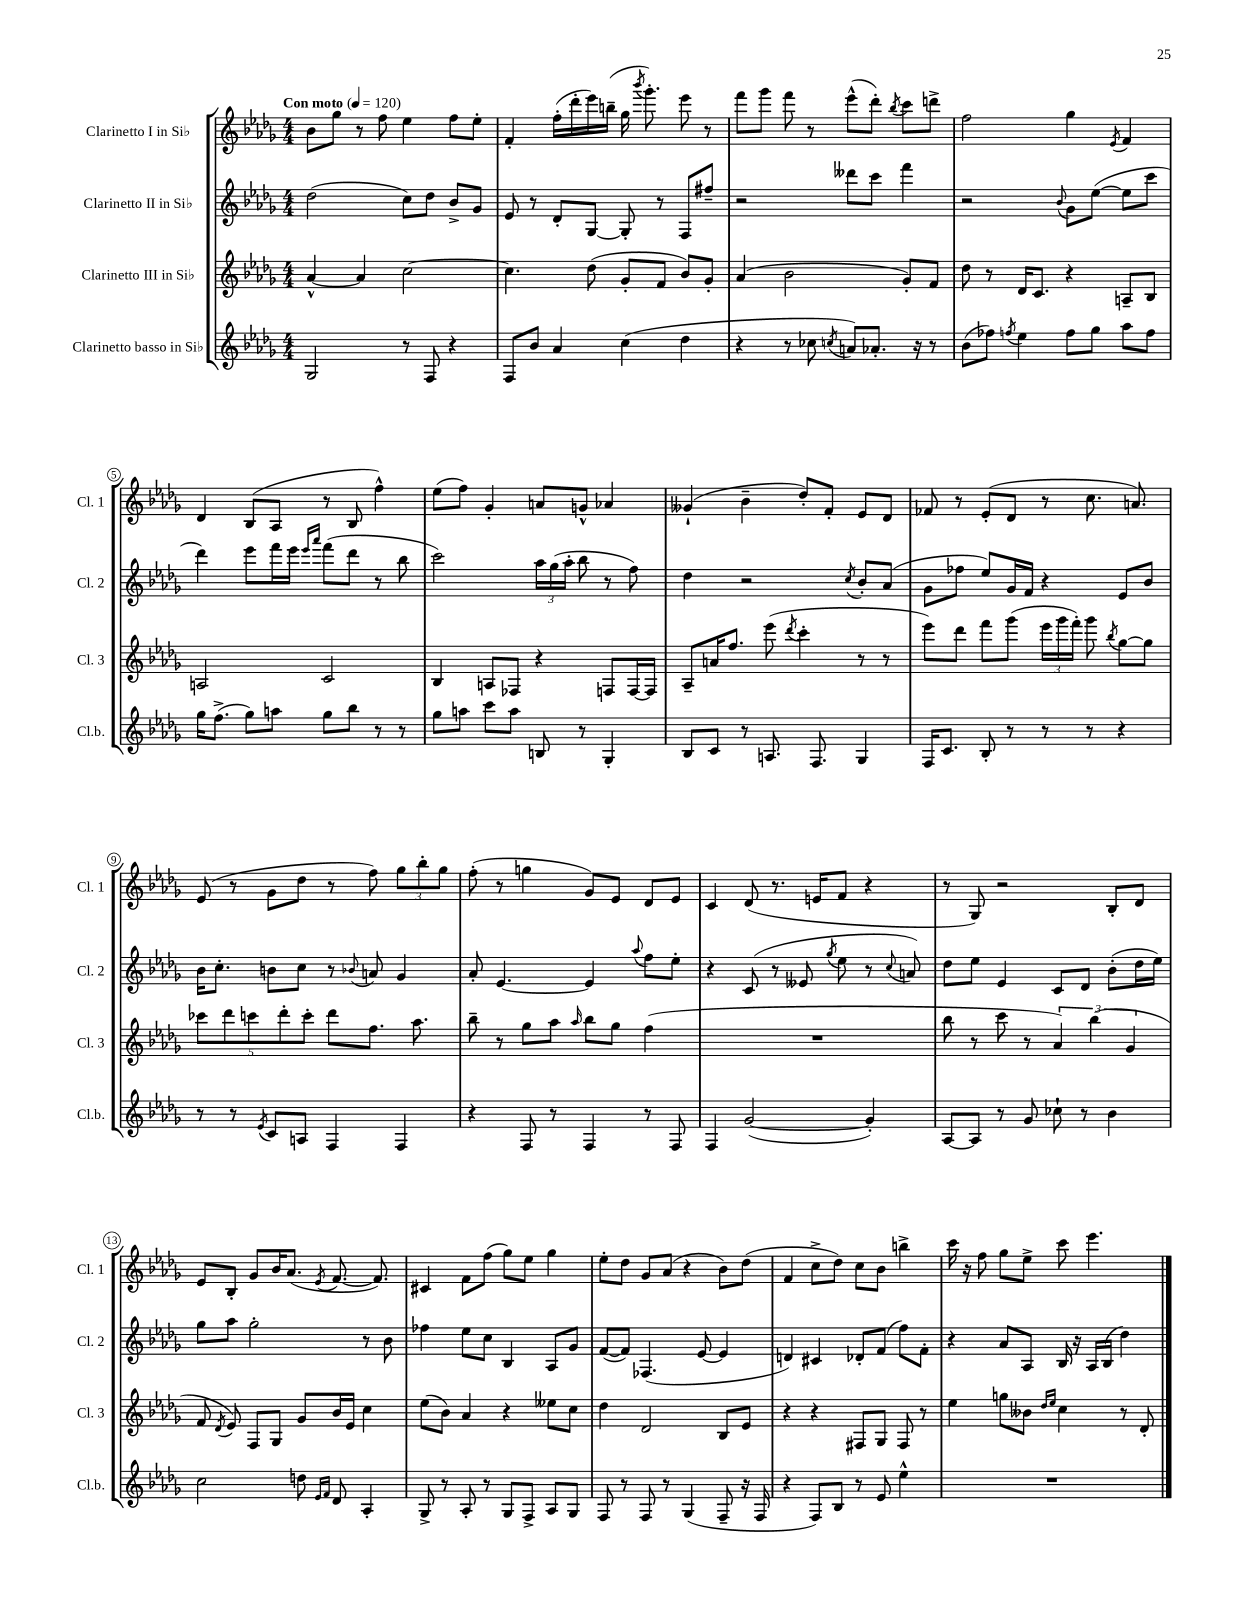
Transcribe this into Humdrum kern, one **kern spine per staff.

**kern	**kern	**kern	**kern
*staff4	*staff3	*staff2	*staff1
*clefG2	*clefG2	*clefG2	*clefG2
*k[b-e-a-d-g-]	*k[b-e-a-d-g-]	*k[b-e-a-d-g-]	*k[b-e-a-d-g-]
*M4/4	*M4/4	*M4/4	*M4/4
*MM120	*MM120	*MM120	*MM120
2G-/	[4a-^^/	(2dd-\	8b-\L
.	.	.	8gg-\J
.	4a-/]	.	8r
.	.	.	8ff\
8r	[2cc\	8cc\L)	4ee-\
8F/	.	8dd-\J	.
4r	.	8b-^/L	8ff\L
.	.	8g-/J	8ee-'\J
=	=	=	=
8F/L	4.cc\]	8e-/	4f'/
8b-/J	.	8r	.
4a-/	.	8d-'/L	(16ff'\LL
.	.	.	16ddd-'\
.	(8dd-\	[8G-/J	16eee-\)
.	.	.	(16bb~\JJ
(4cc\	8g-'/L	8G-'/]	16gg-\
.	.	.	8qbbb-/
.	.	.	8.ggg-'\)
.	8f/J	8r	.
4dd-\	8b-/L)	8F/L	8eee-\
.	8g-'/J	8ff#~/J	8r
=	=	=	=
4r	(4a-/	2r	8fff\L
.	.	.	8ggg-\J
8r	2b-\	.	8fff\
8cc-\	.	.	8r
8qcc/	.	.	.
8a/L)	.	8ddd--\L	(8eee-^^\L
8.a-'/J	.	8ccc\J	8ddd-'\J)
.	.	.	8qbb-/
.	8g-'/L)	4fff\	8ccc\L
16r	.	.	.
8r	8f/J	.	8ddd^\J
=	=	=	=
(8b-\L	8dd-\	2r	2ff\
8ff-\J)	8r	.	.
8qff/	.	.	.
4ee-\	16d-/LK	.	.
.	8.c/J	.	.
.	.	8qqb-/	.
8ff\L	4r	8g-\L	4gg-\
8gg-\J	.	([8ee-\J	.
.	.	.	8qe-/
8aa-\L	8A~/L	8ee-\]L	4f/
8ff\J	8B-/J	8ccc\J	.
=	=	=	=
16gg-\LK	2A/	4ddd-\)	4d-/
(8.ff^\J	.	.	.
8gg-\L)	.	8eee-\L	(8B-/L
8aa\J	.	16fff\L	8A-/J
.	.	16eee-\JJ	.
.	.	16qqeee-/LL	.
.	.	16qqaaa-/JJ	.
8gg-\L	2c/	(8fff\L	8r
8bb-\J	.	8ddd-\J	8B-/
8r	.	8r	4ff^^\)
8r	.	8bb-\	.
=	=	=	=
8gg-\L	4B-/	2ccc\)	(8ee-\L
8aa\J	.	.	8ff\J)
8ccc\L	8A/L	.	4g-'/
8aa\J	8F-/J	.	.
8B/	4r	24aa-\LL	8a/L
.	.	(24gg-\	.
.	.	24aa-'\JJ	.
8r	.	8bb-\	8g^^/J
4G-'/	8F/L	8r	4a-/
.	[16F/L	8ff\)	.
.	16F/]JJ	.	.
=	=	=	=
8B-/L	8A-~/L	4dd-\	(4g--`/
8c/J	16a/K	.	.
.	8.ff/J	.	.
8r	.	2r	4b-~\
8.A/	(8eee-\	.	.
.	8qddd-/	.	.
.	4ccc'\	.	8dd-'/L)
8.F/	.	.	.
.	.	.	8f'/J
.	.	8qcc/	.
4G-/	8r	8b-'/L	8e-/L
.	8r	(8a-/J	8d-/J
=	=	=	=
16F/LK	8eee-\L)	8g-\L	8f-/
8.c/J	.	.	.
.	8ddd-\J	8ff-\J	8r
8B-'/	8fff\L	8ee-/L)	(8e-'/L
8r	(8ggg-\J	16g-/L	8d-/J
.	.	16f/JJ	.
8r	24eee-\LL	4r	8r
.	24ggg-\	.	.
.	24fff'\JJ)	.	.
8r	8ggg-\	.	8.cc\
.	8qbb-/	.	.
4r	[8gg-\L	8e-/L	.
.	.	.	8.a/)
.	8gg-\]J	8b-/J	.
=	=	=	=
8r	10ccc-\L	16b-\LK	(8e-/
.	.	8.cc'\J	.
.	10ddd-\	.	.
8r	.	.	8r
.	10ccc\	.	.
8qe-/	.	.	.
8c/L	.	8b\L	8g-\L
.	10ddd-'\	.	.
8A/J	.	8cc\J	8dd-\J
.	10ccc'\J	.	.
4F/	8ddd-\L	8r	8r
.	.	8qqb-/	.
.	8.ff\J	8a/	8ff\)
4F/	.	4g-/	12gg-\L
.	8.aa-\	.	.
.	.	.	12bb-'\
.	.	.	12gg-\J
=	=	=	=
4r	8bb-~\	8a-'/	(8ff'\
.	8r	[4.e-/	8r
8F/	8gg-\L	.	4gg\
8r	8aa-\J	.	.
.	16qqaa-/	.	.
4F/	8bb-\L	4e-/]	8g-/L)
.	8gg-\J	.	8e-/J
.	.	8qqaa-/	.
8r	(4ff\	8ff\L	8d-/L
8F/	.	8ee-'\J	8e-/J
=	=	=	=
4F/	1r	4r	4c/
([2g-/	.	(8c/	(8d-/
.	.	8r	8.r
.	.	8e--/	.
.	.	.	16e/LK
.	.	8qgg-/	.
.	.	8ee-\	8f/J
4g-'/])	.	8r	4r
.	.	8qqcc/	.
.	.	8a/)	.
=	=	=	=
[8A-/L	8bb-\	8dd-\L	8r
8A-/]J	8r	8ee-\J	8G-/)
8r	8ccc\	4e-/	2r
8g-/	8r	.	.
8cc-`\	6a-/)	8c/L	.
8r	.	8d-/J	.
.	(6bb-\	.	.
4b-\	.	(8b-'\L	8B-'/L
.	6g-/	.	.
.	.	16dd-\L	8d-/J
.	.	16ee-\JJ)	.
=	=	=	=
2cc\	8f/	8gg-\L	8e-/L
.	8qd-/	.	.
.	8e-/)	8aa-\J	8B-'/J
.	8F/L	2gg-'\	8g-/L
.	8G-/J	.	16b-/K
.	.	.	(8.a-/J
8dd\	8g-/L	.	.
16qqe-/LL	.	.	.
16qqf/JJ	.	.	8qe-/
8d-/	16b-/L	.	[8.f/
.	16e-/JJ	.	.
4A-'/	4cc\	8r	.
.	.	.	8.f/])
.	.	8b-\	.
=	=	=	=
8G-^/	(8ee-\L	4ff-\	4c#/
8r	8b-\J)	.	.
8A-'/	4a-/	8ee-\L	8f\L
8r	.	8cc\J	(8ff\J
8G-/L	4r	4B-/	8gg-\L)
8F^/J	.	.	8ee-\J
8A-/L	8ee--\L	8A-/L	4gg-\
8G-/J	8cc\J	8g-/J	.
=	=	=	=
8F/	4dd-\	([8f/L	8ee-'\L
8r	.	8f/]J)	8dd-\J
8F/	2d-/	(4.F-/	8g-/L
8r	.	.	(8a-/J
(4G-/	.	.	4r
.	.	[8e-/	.
8F~/	8B-/L	4e-/]	8b-\L)
16r	8e-/J	.	(8dd-\J
16F/	.	.	.
=	=	=	=
4r	4r	4d/)	4f/
8F/L)	4r	4c#/	8cc^\L
8B-/J	.	.	8dd-\J)
8r	8F#/L	8d-'/L	8cc\L
8e-/	8G-/J	(8f/J	8b-\J
4ee-^^\	8F#/	8ff\L)	4bb^\
.	8r	8f'\J	.
=	=	=	=
1r	4ee-\	4r	16ccc\
.	.	.	16r
.	.	.	8ff\
.	8gg\L	8a-/L	8gg-\L
.	8b--\J	8A-/J	8ee-^\J
.	16qqdd-/LL	.	.
.	16qqee-/JJ	.	.
.	4cc\	16B-/	8ccc\
.	.	16r	.
.	.	16A-/LL	4.eee-\
.	.	(16B-/JJ	.
.	8r	4dd-\)	.
.	8d-'/	.	.
==	==	==	==
*-	*-	*-	*-
